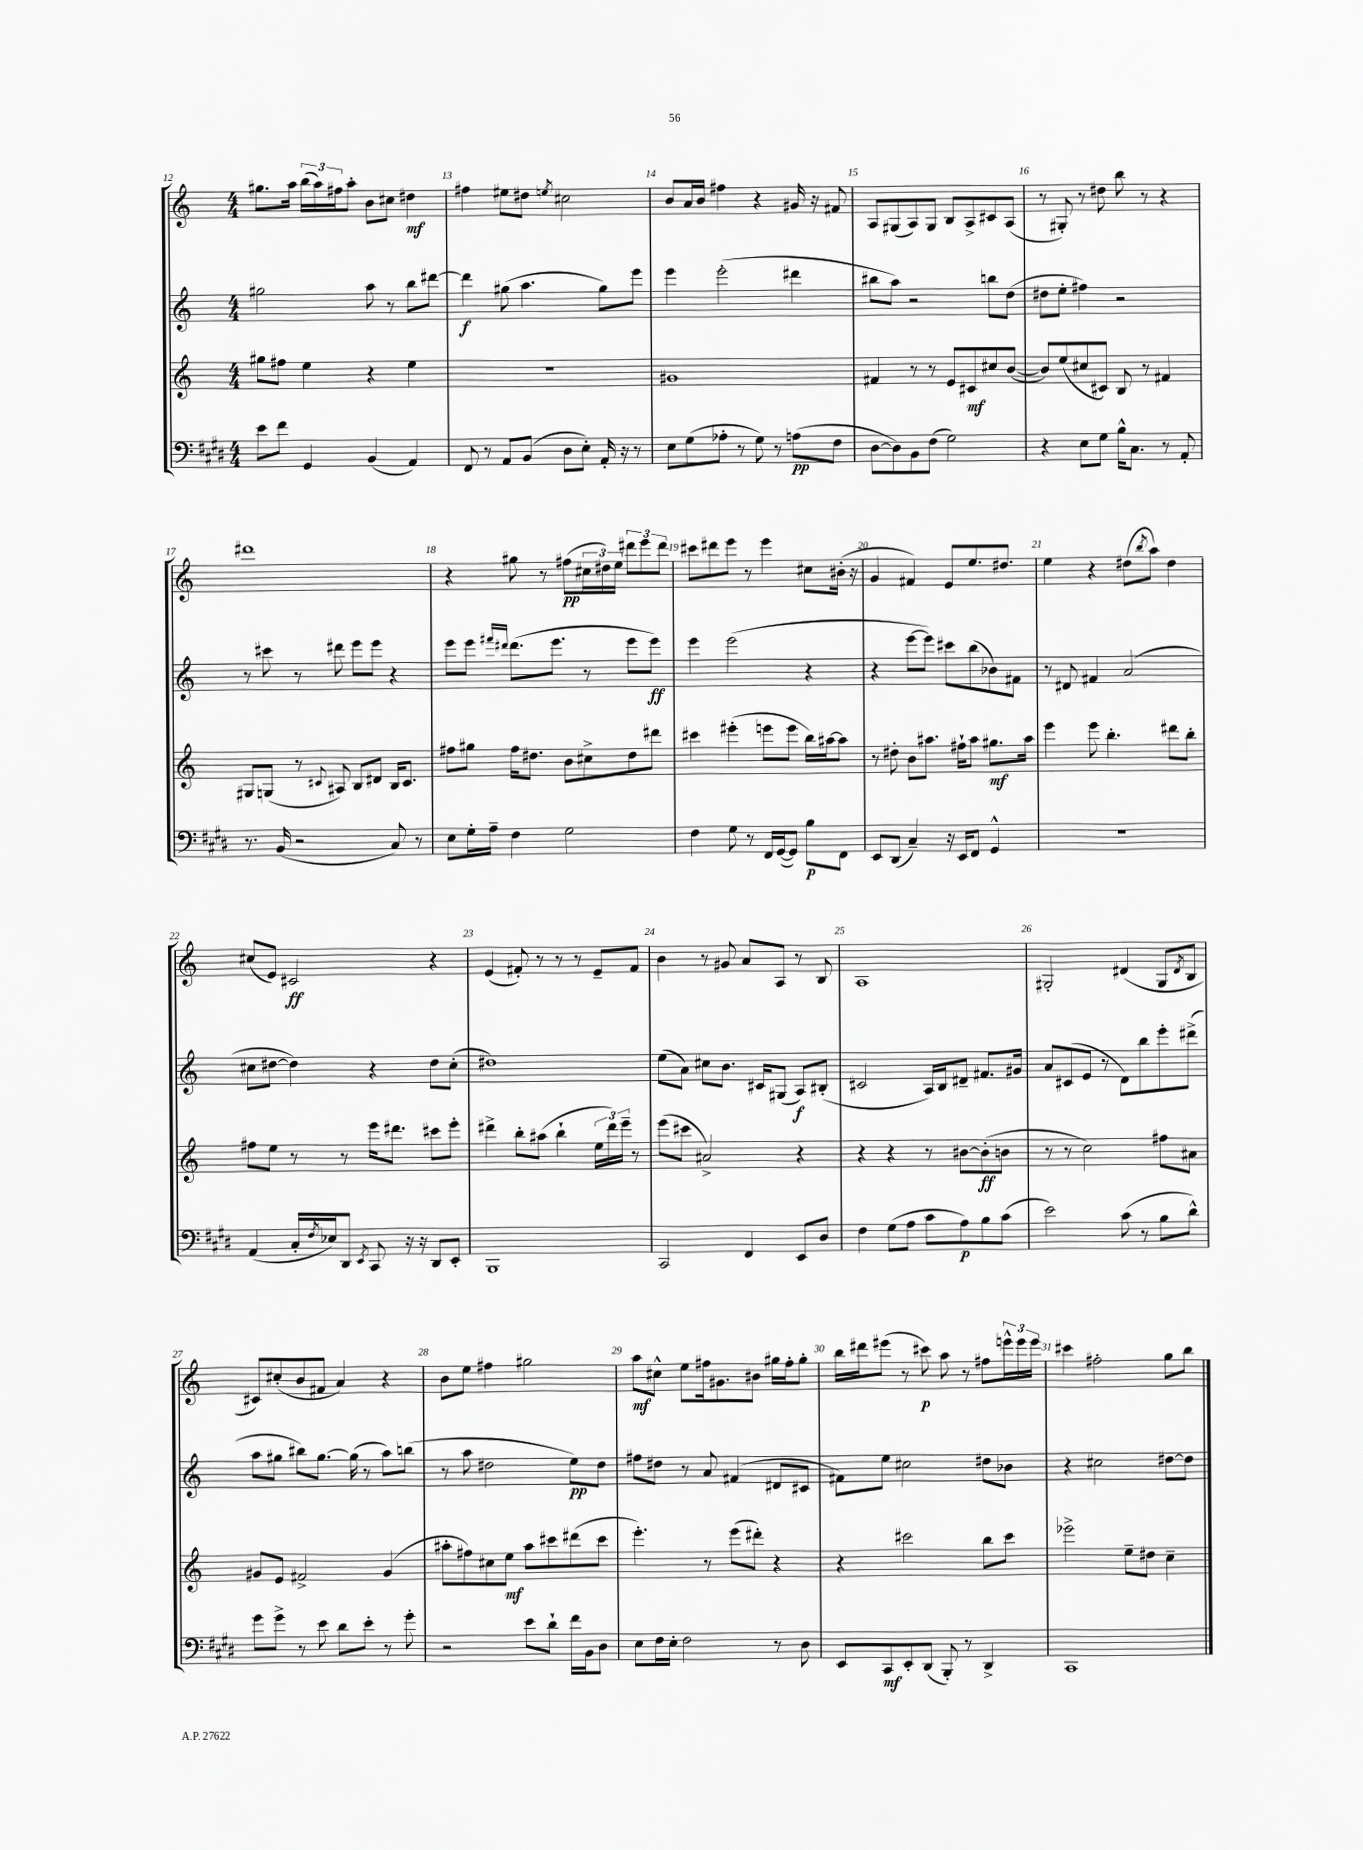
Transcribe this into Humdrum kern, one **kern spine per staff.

**kern	**kern	**kern	**kern
*staff4	*staff3	*staff2	*staff1
*clefF4	*clefG2	*clefG2	*clefG2
*k[f#c#g#d#]	*k[]	*k[]	*k[]
*M4/4	*M4/4	*M4/4	*M4/4
8e	8gg#	2gg#	8.gg#
8f#	8ff#	.	.
.	.	.	16aa
4GG#	4ee	.	(24bb
.	.	.	24aa)
.	.	.	24ff#
.	.	.	8aa'
(4BB	4r	8aa	8b
.	.	8r	8cc#
4AA)	4ee	8bb	4dd#
.	.	[8ddd#	.
=	=	=	=
8FF#	1r	4ddd#]	4ff#
8r	.	.	.
8AA	.	(8gg#	8ee#
(8BB	.	4.aa	8dd#
.	.	.	8qee
8D#	.	.	2cc#
8E')	.	.	.
16AA'	.	8gg#)	.
16r	.	.	.
8r	.	8eee	.
=	=	=	=
8E	1g#	4eee	8b
(8G#	.	.	16a
.	.	.	16b
8A-'	.	(2eee'	4ff#
8r	.	.	.
8G#)	.	.	4r
8r	.	.	.
(8A	.	4ddd#	16g#
.	.	.	16r
8F#	.	.	8f#
=	=	=	=
[8D#	4f#	8bb#	8A
8D#])	.	8aa)	(8G#
8BB	8r	2r	8A)
(8F#	8r	.	8G#
2G#)	8e	.	8B
.	8c#	.	8A^
.	8cc#	8bb	8c#
.	([8b	(8dd	(8A
=	=	=	=
4r	8b])	8dd#	8r
.	(8ee	8ee'	8G#')
8E	8cc#	4ff#)	8r
8G#	8c#)	.	8dd#
16B^^	8B	2r	8bb
8.C#	.	.	.
.	8r	.	8r
8r	4f#	.	4r
8AA'	.	.	.
=	=	=	=
8.r	8G#	8r	1ddd#
.	(8G	8ccc#	.
(16BB	.	.	.
2r	8r	8r	.
.	8qqc#	.	.
.	8A#)	8ddd#	.
.	8B	8eee	.
.	8d#	8eee	.
8C#)	16B	4r	.
.	8.c#	.	.
8r	.	.	.
=	=	=	=
8E	8ff#	8eee	4r
16G#'	8gg#	8eee	.
16A~	.	.	.
.	.	16qqfff#	.
.	.	16qqddd#	.
4F#	16ff#	(8.ddd#	8gg#
.	8.dd#	.	.
.	.	.	8r
.	.	8.eee	.
2G#	8b	.	(8ff#
.	8cc#^	8r	24cc#
.	.	.	24dd#)
.	.	.	24ee
.	8dd#	8eee	12ddd#
.	.	.	12eee
.	8ddd#	8eee)	.
.	.	.	12ddd#
=	=	=	=
4F#	4ccc#	4eee	8ccc#
.	.	.	8ddd#
8G#	(4eee#'	(2eee	8eee
8r	.	.	8r
16FF#	8eee	.	4eee
([16GG#	.	.	.
8GG#])	8eee	.	.
8B	16bb)	4r	8cc#
.	[16aa#	.	.
8FF#	8aa#]	.	(16b#'
.	.	.	16r
=	=	=	=
8EE	8r	4r	4g
(8DD#	8dd#'	.	.
4C#~)	8b	[8eee	4f#)
.	8.aa#	8eee])	.
16r	.	8ccc#	8e
16EE	16ff#`	.	.
8FF#	8aa#	(8bb	8.ee
4GG#^^	8.gg#	8b-)	.
.	.	.	8.dd#
.	.	8f#	.
.	16aa#	.	.
=	=	=	=
1r	4eee	8r	4ee
.	.	8d#	.
.	8eee	4f#	4r
.	4.bb'	.	.
.	.	(2a	(8dd#
.	.	.	8qbb
.	.	.	8aa)
.	8ddd#	.	4dd#
.	8bb'	.	.
=	=	=	=
(4AA	8ff#	8cc#	(8cc#
.	8ee	[8dd#	8e)
16C#'	8r	4dd#])	2c#
8qF#	.	.	.
16E-)	.	.	.
8DD#	8r	.	.
8qEE	.	.	.
8CC#	16eee	4r	.
.	8.ddd#	.	.
16r	.	.	.
16r	.	.	.
8DD#	8ccc#	8dd#	4r
8EE'	8eee'	(8cc#'	.
=	=	=	=
1BBB	4ddd#^	1dd#)	(4e
.	8bb'	.	8f#')
.	(8aa#	.	8r
.	4bb`	.	8r
.	.	.	8r
.	24ee	.	8e~
.	24ddd#)	.	.
.	24eee~	.	.
.	8r	.	8f#
=	=	=	=
2CC#	(8eee	(8ee	4b
.	8ccc#	8a)	.
.	2a#^)	8cc#	8r
.	.	8.b	8g#
4FF#	.	.	8a
.	.	16c#	.
.	.	(8G#	8A
8EE	4r	8A)	8r
8D#	.	(8B#'	8B
=	=	=	=
4F#	4r	2c#	1A
(8G#	4r	.	.
8A	.	.	.
8c#	8r	16A)	.
.	.	16B	.
8A)	[8b#	8d#~	.
8B	(8b#']	8.f#	.
(8c#	8b	.	.
.	.	16g#	.
=	=	=	=
2e)	8r	8a	2G#'
.	8r	(8c#	.
.	2cc)	8e	.
.	.	8r	.
(8c#	.	8d)	(4d#
8r	.	8bb	.
8B	8ff#	8eee'	8G#
.	.	.	8qd#
8d#^^)	8a#	(8ddd#^	8B
=	=	=	=
8g#	8g#	8aa	8c#)
8g#^	8e	8gg#	(8cc#'
8r	2f#^	8bb#)	8b
8e	.	[8.gg#	8f#
8d#	.	.	4a)
.	.	(16gg#]	.
8e'	.	8r	.
8r	(4g#	8aa)	4r
8g#'	.	(8bb	.
=	=	=	=
2r	8aa#'	8r	8b
.	8ff#)	8aa	8ee
.	8cc#	2dd#	4ff#
.	8ee	.	.
8e	8aa#	.	2gg#
8d#`	8ccc#	.	.
16f#	(8ddd#	8ee)	.
16BB	.	.	.
8D#	8ccc#	8dd#	.
=	=	=	=
8E	4.eee')	8ff#	8aa
16F#	.	8dd#	8cc#^^
16E'	.	.	.
2F#	.	8r	8ee
.	8r	8a	16ff#
.	.	.	8.g#
.	(8eee	(4f#	.
.	8ddd#')	.	8b#
8r	4r	8d#	16gg#
.	.	.	16ff#'
8D#	.	8c#	8gg#'
=	=	=	=
8EE	4r	8f#)	16bb
.	.	.	16ddd#
8CC#	.	8ee	(8eee#
8EE'	2ccc#	2cc#	8r
(8DD#	.	.	8ccc#)
8BBB')	.	.	8aa
8r	.	.	8r
4DD#^	8bb	8dd#	8ff#
.	8ccc#	8b-	24eee^^
.	.	.	24eee
.	.	.	24eee
=	=	=	=
1CC#	2eee-^	4r	4ccc#
.	.	2cc#	2ff#'
.	8ee~	.	.
.	8dd#	.	.
.	4cc~	[8dd#	8gg
.	.	8dd#]	8bb
==	==	==	==
*-	*-	*-	*-
